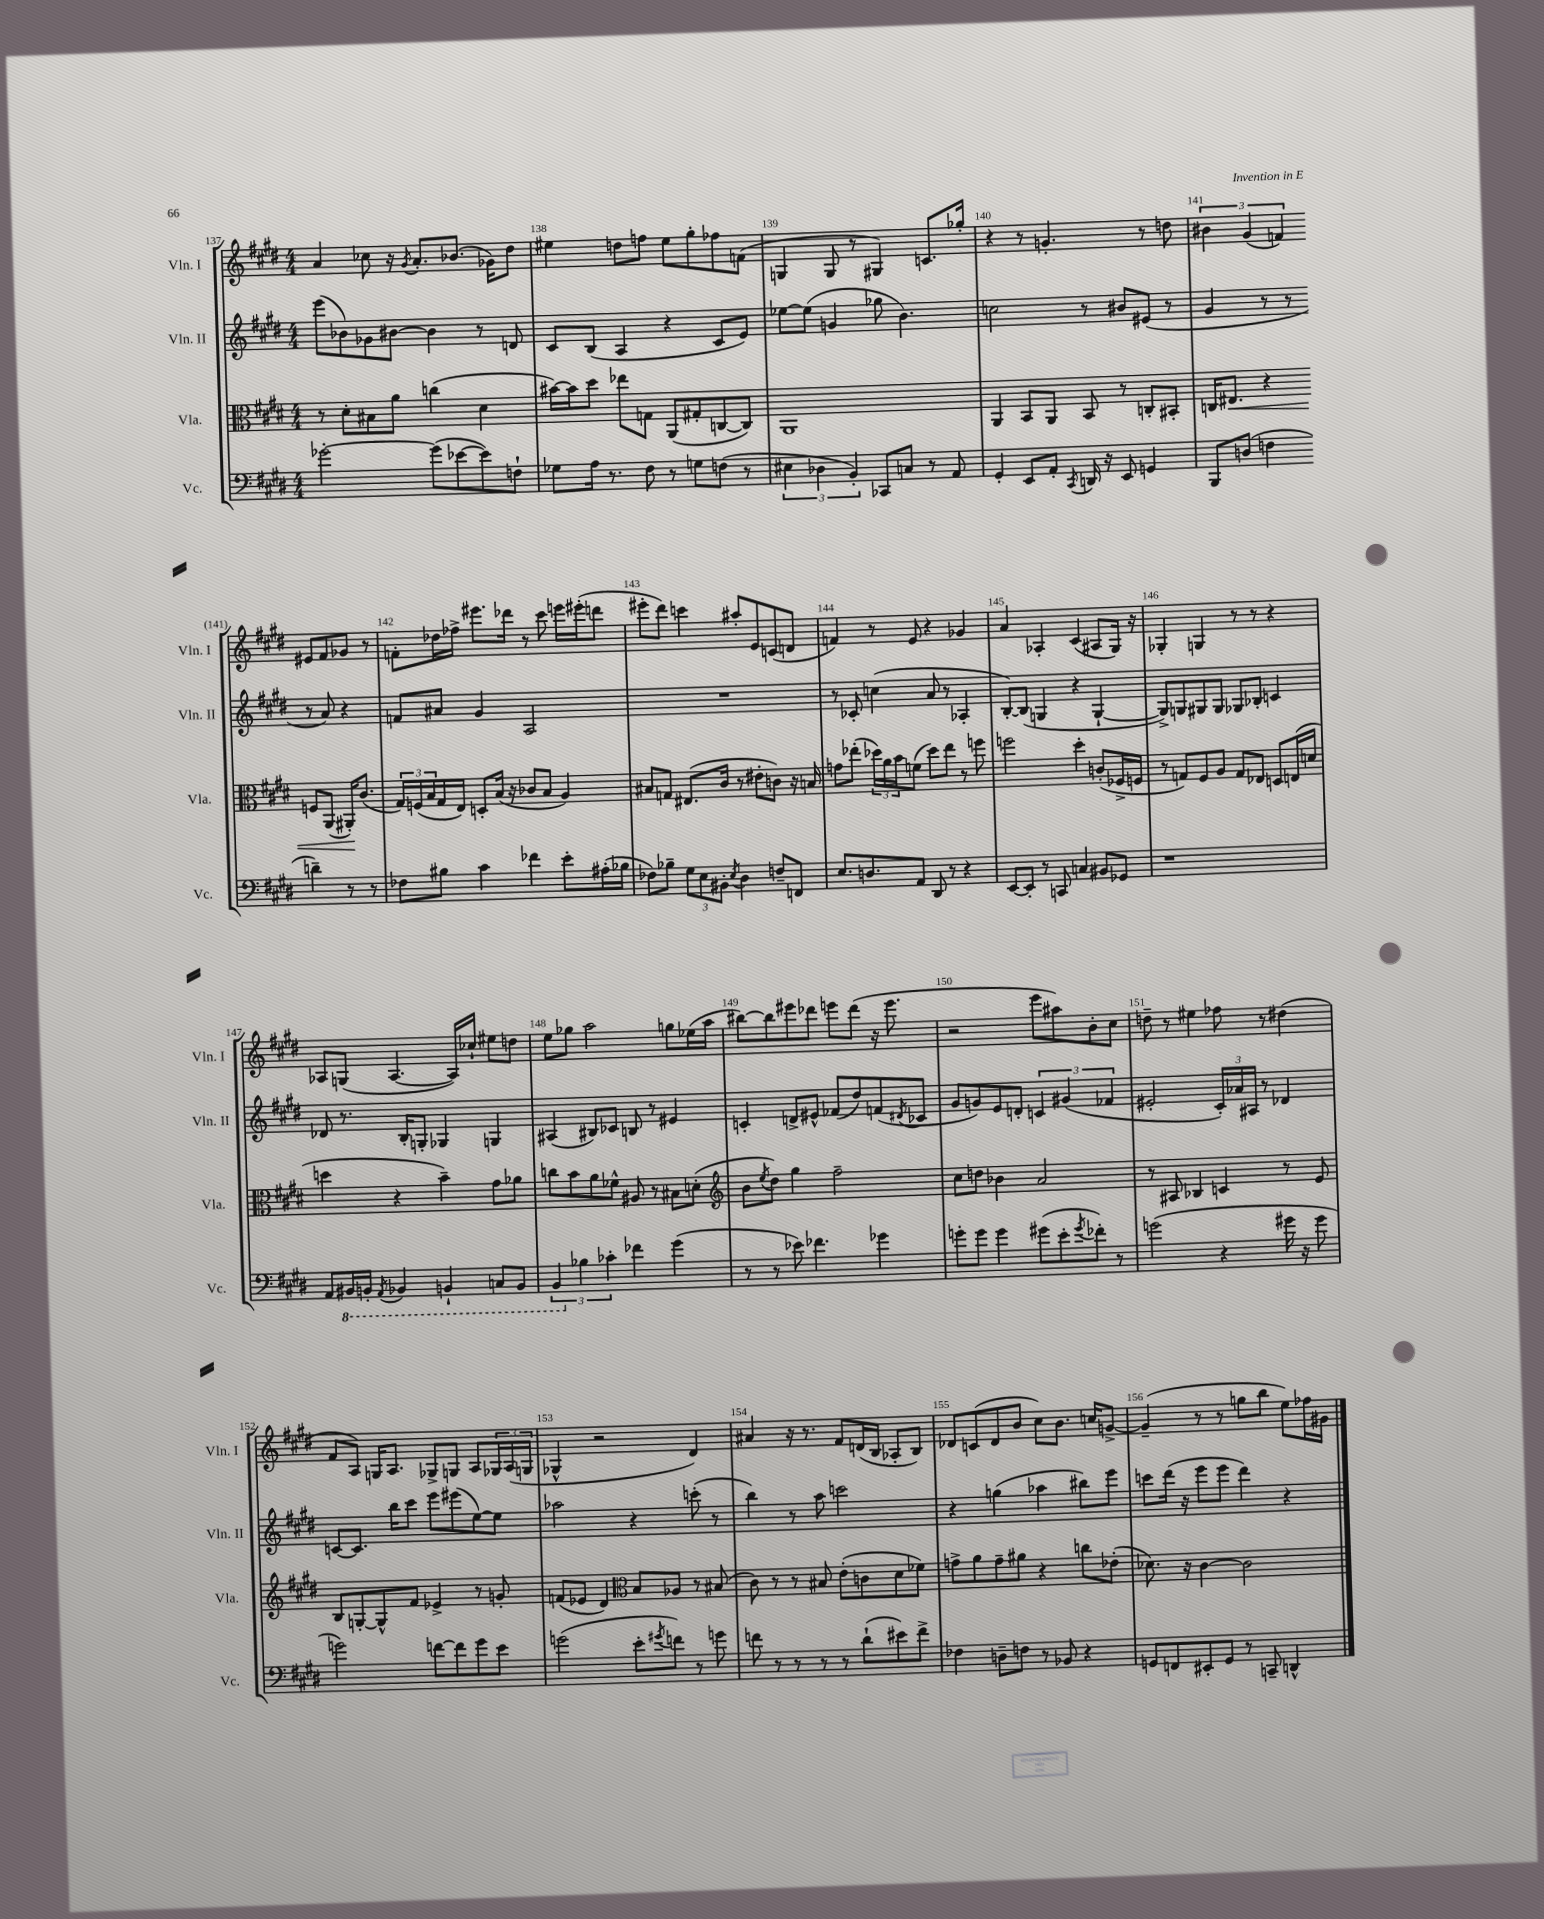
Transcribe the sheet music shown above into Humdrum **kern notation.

**kern	**kern	**kern	**kern
*staff4	*staff3	*staff2	*staff1
*clefF4	*clefC3	*clefG2	*clefG2
*k[f#c#g#d#]	*k[f#c#g#d#]	*k[f#c#g#d#]	*k[f#c#g#d#]
*M4/4	*M4/4	*M4/4	*M4/4
[2g-'	8r	(8eee	4a
.	8d#'	8b-)	.
.	8B#	8g-	8cc-
.	8a	[8b#	16r
.	.	.	8qg#
.	.	.	8.a'
(8g-]	(4cc	4b#]	.
[8e-	.	.	(8.b-
8e-])	4d#	8r	.
.	.	.	16g-)
8F`	.	8d	8dd#
=	=	=	=
8G-	[16b#)	8c#	4ee#
.	16b#]	.	.
16A	8dd#	(8B	.
8.r	.	.	.
.	8ee-	4A	8dd
8F#	8G	.	8ff
8r	(8AA	4r	8ee#
8G	8G#'	.	8gg#'
(8F	[8C	8c#	8ff-
8r	8C])	8e)	(8f
=	=	=	=
6E#	1AA	[8ee-	4G
.	.	(8ee-]	.
6D-	.	.	.
.	.	4g	8G
6BB')	.	.	.
.	.	.	8r
8CC-	.	8gg-	4G#)
8C	.	4.b)	.
8r	.	.	8.c
8AA	.	.	.
.	.	.	16gg-'
=	=	=	=
4GG#'	4AA	2cc	4r
8EE	8BB	.	8r
8AA'	8AA	.	4.g'
8qCC#	.	.	.
16DD	8BB	8r	.
16r	.	.	.
8EE	8r	8b#	.
4GG	8C'	(8e#	8r
.	8BB#'	8r	8dd
=	=	=	=
8BBB	16C	4g#	6b#
.	8.E#	.	.
(8D	.	.	.
.	.	.	(6g#
4F	4r	8r	.
.	.	.	6f)
.	.	8r	.
4d~)	8F	8r	8e#
.	(8AA	8a)	8f
8r	16AA#')	4r	8g-
.	(8.c#	.	.
8r	.	.	8r
=	=	=	=
8F-	24G#)	8f	8f'
.	(24F	.	.
.	24B	.	.
8B#	16G#	8a#	16dd-
.	16E)	.	16ff-^
4c#	8D'	4g#	8.eee#
.	(16B	.	.
.	16r	.	16ddd-
4f-	8c-	2A	8r
.	8B	.	8ccc#
8e'	4A)	.	16eee
.	.	.	(16eee#'
(16A#'	.	.	8ddd
16B-	.	.	.
=	=	=	=
8F-)	8B#	1r	8eee#'
8B-~	8G	.	8ddd#)
12G#	(8.E#	.	4ccc
12E	.	.	.
12BB#'	.	.	.
.	16c#	.	.
8qE	.	.	.
4D#	8r	.	8aa#'
.	8e#'	.	8e
8F~	8c)	.	(8c
8FF	16r	.	8d
.	16B	.	.
=	=	=	=
8.E	8g	8r	4f)
.	(8ee-'	8c-'	.
8.D	.	.	.
.	24dd-)	(4cc	8r
.	24a	.	.
.	24b	.	.
8AA	(8f	.	8e
8DD#	8dd-)	8a	4r
8r	8ee-	8r	.
4r	8r	4A-'	4g-
.	8ff	.	.
=	=	=	=
[8EE	2ff	[8B')	4a
8EE']	.	(8B]	.
8r	.	4G	4A-'
8CC	.	.	.
4C	4dd#'	4r	(4c#
8BB#	(8c'	[4G`	8A#
8GG-	16F-^	.	16G#)
.	16F	.	16r
=	=	=	=
1r	8r	8G^])	4G-'
.	8G)	8G	.
.	8F#	8G#	4G
.	8A	8G#	.
.	8G	8G-	8r
.	8E-	8B-'	8r
.	8D	4c	4r
.	(16E	.	.
.	16d	.	.
=	=	=	=
8AA	4dd	8d-	8A-
16BBB#	.	8.r	(8G
16BBB'	.	.	.
8qAAA	.	.	.
4BBB-	4r	.	[4.A-
.	.	16B'	.
.	.	8G'	.
4BBB`	4b~)	4G-	.
.	.	.	16A-])
.	.	.	16cc-`
8CC	8g#	4G	8ee#
8BBB	8a-	.	8dd
=	=	=	=
6BBB	8cc	(4A#	8ee
.	8b	.	8gg-
6B-	.	.	.
.	8a	8B#)	2aa
6c-'	.	.	.
.	8f-^^	8c-	.
4f-	8A#	8B	.
.	8r	8r	.
(4g#	8B#	4e#	8gg
.	(8d'	.	(16ee-
.	.	.	16aa
=	=	=	=
*	*clefG2	*	*
8r	8b	4c'	[8bb#)
.	8qee	.	.
8r	8dd#)	.	8bb#]
8e-)	4gg#	8d^	8eee#
4.f-	.	8e#^^	8ddd-
.	2ff#~	(8f-	8eee
.	.	8dd#)	(8ddd-
4g-	.	(8f	16r
.	.	.	8.eee
.	.	8qd#	.
.	.	8c-	.
=	=	=	=
8g'	8cc#	8g#	2r
8g	8dd	8g)	.
4g	4b-	8e	.
.	.	8d'	.
(8g#	2a	6c	8eee
8e'	.	.	8aa#)
.	.	(6g#	.
8qg#	.	.	.
8f-')	.	.	8b'
.	.	6f-	.
8r	.	.	8cc#
=	=	=	=
(2g	8r	2e#'	8dd~
.	8A#	.	8r
.	4B-	.	4ee#
4r	4c	24c#')	8ff-
.	.	24a-	.
.	.	24A#	.
.	.	8r	8r
16g#	8r	4d-	(4dd#
16r	.	.	.
8g#	8e	.	.
=	=	=	=
2g)	8B	[8c	8f#
.	[8G'	8.c]	8A)
.	8G^^]	.	16G
.	.	16bb	8.A
.	8f#	8ccc#	.
[8f	4e-^	8eee	8G-^
8f]	.	(8eee#	8G
8g	8r	[8ee)	8A
8e	8g'	8ee]	24G-
.	.	.	(24A
.	.	.	24G
=	=	=	=
(2g	(8f	2aa-	4G-^^
.	8e-	.	.
.	4d#)	.	2r
*	*clefC3	*	*
8e'	8B	4r	.
8qg#	.	.	.
8f)	8A-	.	.
8r	8r	(8ccc'	4d#)
8g	(8B#	8r	.
=	=	=	=
8f	8c#)	4bb)	4a#
8r	8r	.	.
8r	8r	8r	16r
.	.	.	8.r
8r	8B#	8aa	.
8r	(8e'	2ccc	8f#
(8d#`	8c	.	(16d
.	.	.	16B
8e#)	8d#	.	8A-'
8f^	8f-)	.	8B)
=	=	=	=
4F-	8g^	4r	8d-
.	8a	.	(8c
8D~	8g~	(4gg	8d-
8F	8a#	.	8b
8r	4r	4aa-	8cc#)
8BB-	.	.	8.b
4r	8cc	8bb#)	.
.	.	.	16cc
.	(8e-'	8eee	[8g^
=	=	=	=
8GG	8.d-)	8ccc	(4g~]
8FF	.	(16ddd#	.
.	16r	16r	.
8EE#'	[4c#	8eee	8r
8GG	.	8eee	8r
8r	2c#]	4ddd#)	8gg
8CC~	.	.	8bb
4DD^^	.	4r	8ee)
.	.	.	16ff-
.	.	.	16g#
==	==	==	==
*-	*-	*-	*-
